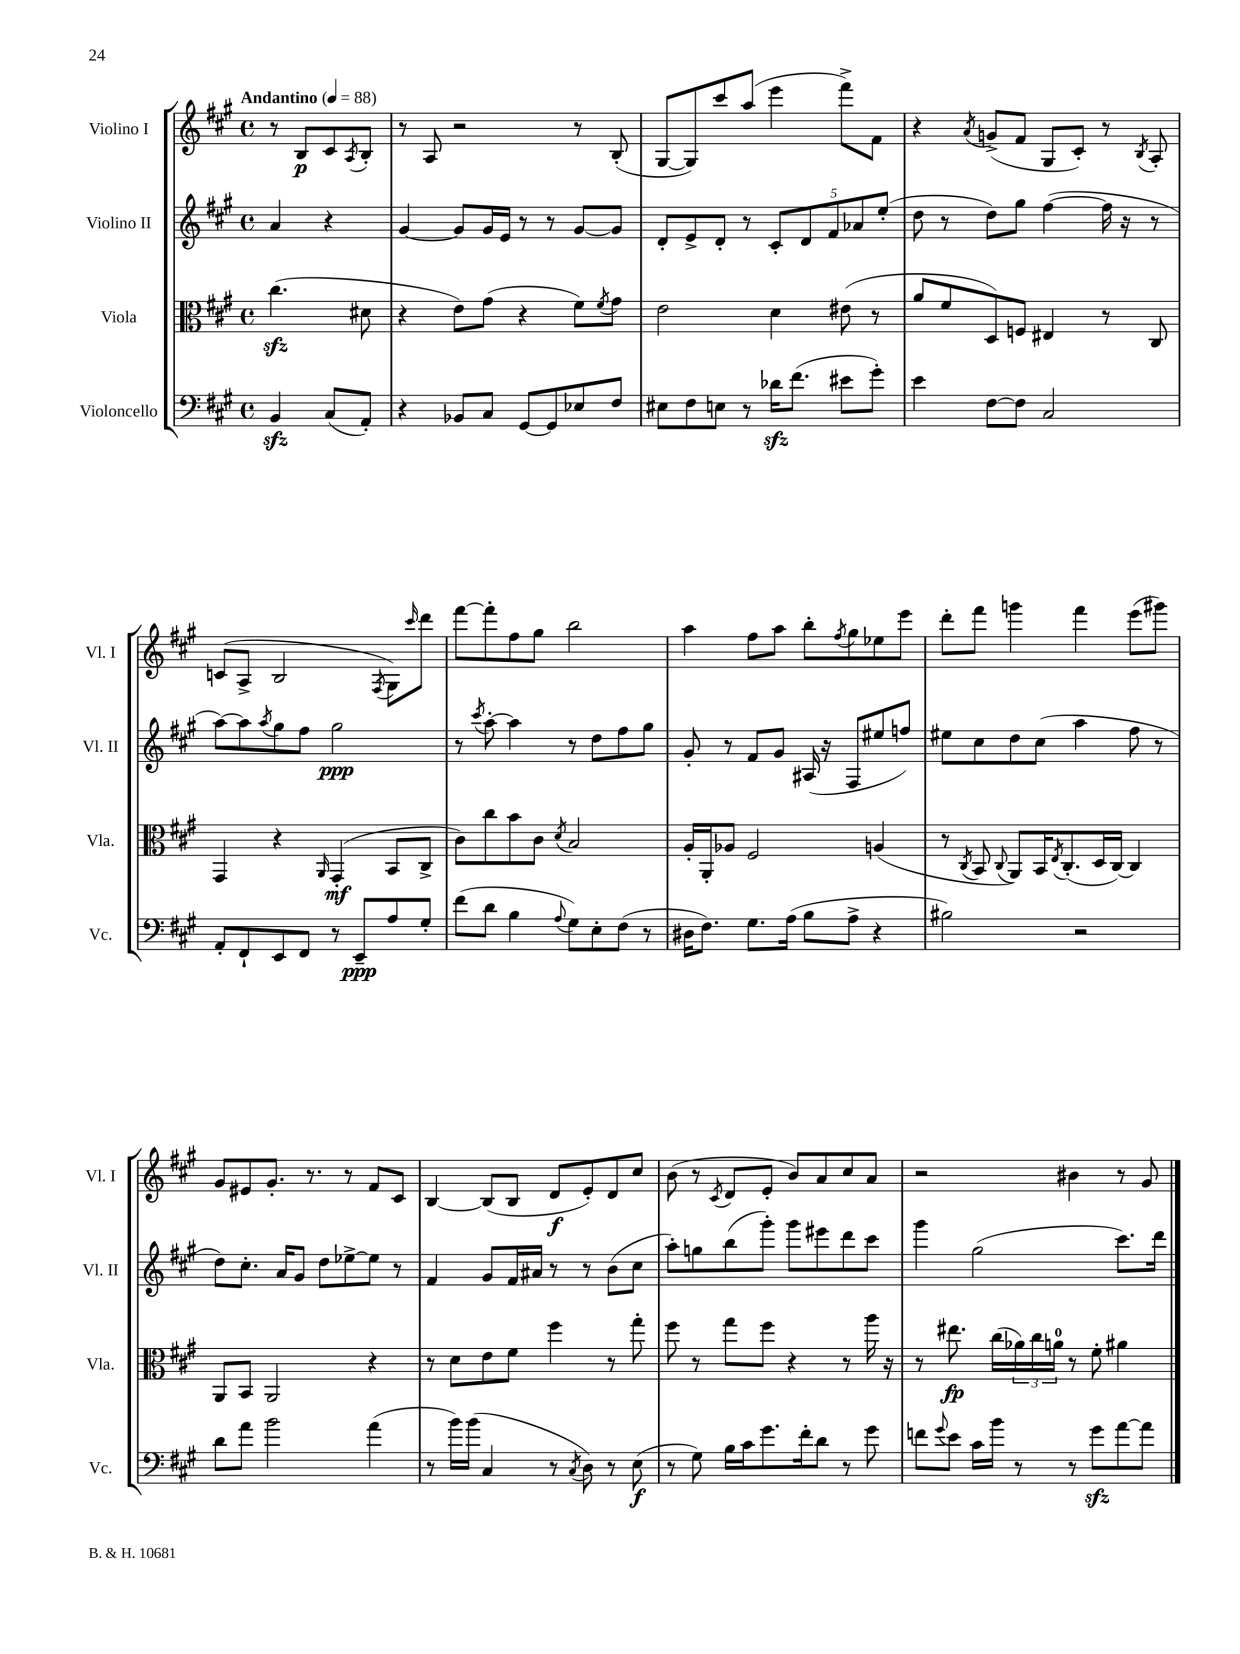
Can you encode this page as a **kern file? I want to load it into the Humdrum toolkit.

**kern	**dynam	**kern	**dynam	**kern	**dynam	**kern	**dynam
*part4	*part4	*part3	*part3	*part2	*part2	*part1	*part1
*staff4	*staff4	*staff3	*staff3	*staff2	*staff2	*staff1	*staff1
*I"Violoncello	*	*I"Viola	*	*I"Violino II	*	*I"Violino I	*
*I'Vc.	*	*I'Vla.	*	*I'Vl. II	*	*I'Vl. I	*
*clefF4	*	*clefC3	*	*clefG2	*	*clefG2	*
*k[f#c#g#]	*	*k[f#c#g#]	*	*k[f#c#g#]	*	*k[f#c#g#]	*
*M4/4	*	*M4/4	*	*M4/4	*	*M4/4	*
*met(c)	*	*met(c)	*	*met(c)	*	*met(c)	*
*MM88	*	*MM88	*	*MM88	*	*MM88	*
=	=	=	=	=	=	=	=
!	!	!	!	!	!	!LO:TX:a:B:t=Andantino	!
4BBzz/	.	(4.cc#zz\	.	4a/	.	8r	.
.	.	.	.	.	.	8B/L	p
(8C#/L	.	.	.	4r	.	8c#/	.
.	.	.	.	.	.	8qA/	.
8AA'/J)	.	8d#X\	.	.	.	8B'/J	.
=1	=1	=1	=1	=1	=1	=1	=1
4r	.	4r	.	[4g#/	.	8r	.
.	.	.	.	.	.	8A/	.
8BB-X/L	.	8e\L)	.	8g#/L]	.	2r	.
8C#/J	.	(8g#\J	.	16g#/L	.	.	.
.	.	.	.	16e/JJ	.	.	.
[8GG#/L	.	4r	.	8r	.	.	.
8GG#/]	.	.	.	8r	.	.	.
8E-X/	.	8f#\L)	.	[8g#/L	.	8r	.
.	.	8qf#/	.	.	.	.	.
8F#/J	.	8g#\J	.	8g#/J]	.	(8B'/	.
=2	=2	=2	=2	=2	=2	=2	=2
8E#X\L	.	2e\	.	8d'/L	.	[8G#/L	.
8F#\	.	.	.	8e^/	.	8G#/])	.
8En\J	.	.	.	8d'/J	.	8ccc#/	.
8r	.	.	.	8r	.	(8aa/J	.
16d-Xzz\KL	.	4d\	.	10c#'/L	.	4eee\	.
(8.f#\J	.	.	.	.	.	.	.
.	.	.	.	10d/	.	.	.
.	.	.	.	10f#/	.	.	.
8e#X\L	.	(8e#X\	.	.	.	8fff#^\L)	.
.	.	.	.	10a-X/	.	.	.
8g#'\J)	.	8r	.	.	.	8f#\J	.
.	.	.	.	(10ee'/J	.	.	.
=3	=3	=3	=3	=3	=3	=3	=3
4e\	.	8a/L	.	8dd\	.	4r	.
.	.	8f#/	.	8r	.	.	.
.	.	.	.	.	.	8qa/	.
[8F#\L	.	8D/)	.	8dd\L)	.	(8gn^/L	.
8F#\J]	.	8Fn/J	.	8gg#\J	.	8f#/J	.
2C#/	.	4E#X/	.	([4ff#\	.	8G#/L	.
.	.	.	.	.	.	8c#'/J)	.
.	.	8r	.	16ff#\]	.	8r	.
.	.	.	.	16r	.	.	.
.	.	.	.	.	.	8qB/	.
.	.	8C#/	.	8r	.	8A'/	.
!!LO:LB:g=z
=4	=4	=4	=4	=4	=4	=4	=4
8AA'/L	.	4GG#/	.	[8aa\L)	.	(8cn/L	.
8FF#`/	.	.	.	8aa\]	.	8A^/J	.
.	.	.	.	8qaa/	.	.	.
8EE/	.	4r	.	8gg#\	.	2B/	.
8FF#/J	.	.	.	8ff#\J	.	.	.
.	.	16qqAA/	.	.	.	.	.
8r	.	(4GG#'/	mf	2gg#\	ppp	.	.
8EE~/L	ppp	.	.	.	.	.	.
.	.	.	.	.	.	8qF#/	.
8A/	.	8BB/L	.	.	.	8G#\L)	.
.	.	.	.	.	.	16qqccc#/	.
8G#'/J	.	8C#^/J	.	.	.	8ddd\J	.
=5	=5	=5	=5	=5	=5	=5	=5
(8f#\L	.	8c#\L)	.	8r	.	[8fff#\L	.
.	.	.	.	8qccc#/	.	.	.
8d\J	.	8cc#\	.	[8aa'\	.	8fff#'\]	.
4B\	.	8b\	.	4aa\]	.	8ff#\	.
.	.	8c#\J	.	.	.	8gg#\J	.
8qqA/	.	8qd/	.	.	.	.	.
8G#\L)	.	2B/	.	8r	.	2bb\	.
8E'\	.	.	.	8dd\L	.	.	.
(8F#\J	.	.	.	8ff#\	.	.	.
8r	.	.	.	8gg#\J	.	.	.
=6	=6	=6	=6	=6	=6	=6	=6
16D#X\KL	.	16A'/LL	.	8g#'/	.	4aa\	.
8.F#\J)	.	16AA'/J	.	.	.	.	.
.	.	8A-X/J	.	8r	.	.	.
8.G#\L	.	2F#/	.	8f#/L	.	8ff#\L	.
.	.	.	.	8g#/J	.	8aa\J	.
(16A\Jk	.	.	.	.	.	.	.
8B\L	.	.	.	(16A#X/	.	8bb'\L	.
.	.	.	.	16r	.	.	.
.	.	.	.	.	.	8qff#/	.
8A^\J	.	.	.	8F#/L	.	8gg#\	.
4r	.	(4An/	.	8ee#X/	.	8ee-X\	.
.	.	.	.	8ffn/J)	.	8eee\J	.
=7	=7	=7	=7	=7	=7	=7	=7
2B#X\)	.	8r	.	8ee#X\L	.	8ddd'\L	.
.	.	8qC#/	.	.	.	.	.
.	.	8BB/	.	8cc#\	.	8fff#\J	.
.	.	8qqC#/	.	.	.	.	.
.	.	8AA/L)	.	8dd\	.	4gggn\	.
.	.	16BB/K	.	(8cc#\J	.	.	.
.	.	8qE/	.	.	.	.	.
.	.	(8.C#'/	.	.	.	.	.
2r	.	.	.	4aa\	.	4fff#\	.
.	.	16D/L	.	.	.	.	.
.	.	[16C#/JJ)	.	.	.	.	.
.	.	4C#/]	.	8ff#\	.	(8eee\L	.
.	.	.	.	8r	.	8ggg#X\J)	.
!!LO:LB:g=z
=8	=8	=8	=8	=8	=8	=8	=8
8d\L	.	8AA/L	.	8dd\L)	.	8g#/L	.
8a\J	.	8BB/J	.	8.cc#'\J	.	8e#X/	.
2b\	.	2AA/	.	.	.	8.g#'/J	.
.	.	.	.	16a/KL	.	.	.
.	.	.	.	8g#/J	.	.	.
.	.	.	.	.	.	8.r	.
.	.	.	.	8dd\L	.	.	.
.	.	.	.	[8ee-X^\	.	8r	.
(4a\	.	4r	.	8ee-\J]	.	8f#/L	.
.	.	.	.	8r	.	8c#/J	.
=9	=9	=9	=9	=9	=9	=9	=9
8r	.	8r	.	4f#/	.	[4B/	.
16b\LL)	.	8d\L	.	.	.	.	.
(16b\JJ	.	.	.	.	.	.	.
4C#/	.	8e\	.	8g#/L	.	(8B/L]	.
.	.	8f#\J	.	16f#/L	.	8B/J	.
.	.	.	.	16a#X/JJ	.	.	.
8r	.	4ff#\	.	8r	.	8d/L	f
8qC#/	.	.	.	.	.	.	.
8D\)	.	.	.	8r	.	8e'/)	.
8r	.	8r	.	(8b\L	.	8d/	.
(8E\	f	8gg#'\	.	8cc#\J	.	8cc#/J	.
=10	=10	=10	=10	=10	=10	=10	=10
8r	.	8ff#\	.	8aa'\L)	.	(8b\	.
8G#\)	.	8r	.	8ggn\	.	8r	.
.	.	.	.	.	.	8qc#/	.
16B\LL	.	8gg#\L	.	(8bb\	.	8d/L	.
16c#\J	.	.	.	.	.	.	.
8.g#\	.	8ff#\J	.	8ggg#'\J)	.	8e'/J	.
.	.	4r	.	8ggg#\L	.	8b/L)	.
16f#'\k	.	.	.	.	.	.	.
8d\J	.	.	.	8eee#X\	.	8a/	.
8r	.	8r	.	8ddd\	.	8cc#/	.
8g#\	.	16aa\	.	8ccc#\J	.	8a/J	.
.	.	16r	.	.	.	.	.
=11	=11	=11	=11	=11	=11	=11	=11
8fn\L	.	8r	.	4ggg#\	.	2r	.
8qqg#/	.	.	.	.	.	.	.
8e\J	.	8.ee#X\	fp	.	.	.	.
16c#\LL	.	.	.	(2gg#\	.	.	.
16b\JJ	.	(16cc#\LL	.	.	.	.	.
8r	.	24a-X\)	.	.	.	.	.
.	.	24cc#\	.	.	.	.	.
.	.	24an\JJ	.	.	.	.	.
8r	.	8r	.	.	.	4b#X\	.
8g#zz\L	.	8f#'\	.	.	.	.	.
[8a\	.	4a#X\	.	8.ccc#\L)	.	8r	.
8a\J]	.	.	.	.	.	8g#/	.
.	.	.	.	16ddd\Jk	.	.	.
==	==	==	==	==	==	==	==
*-	*-	*-	*-	*-	*-	*-	*-
